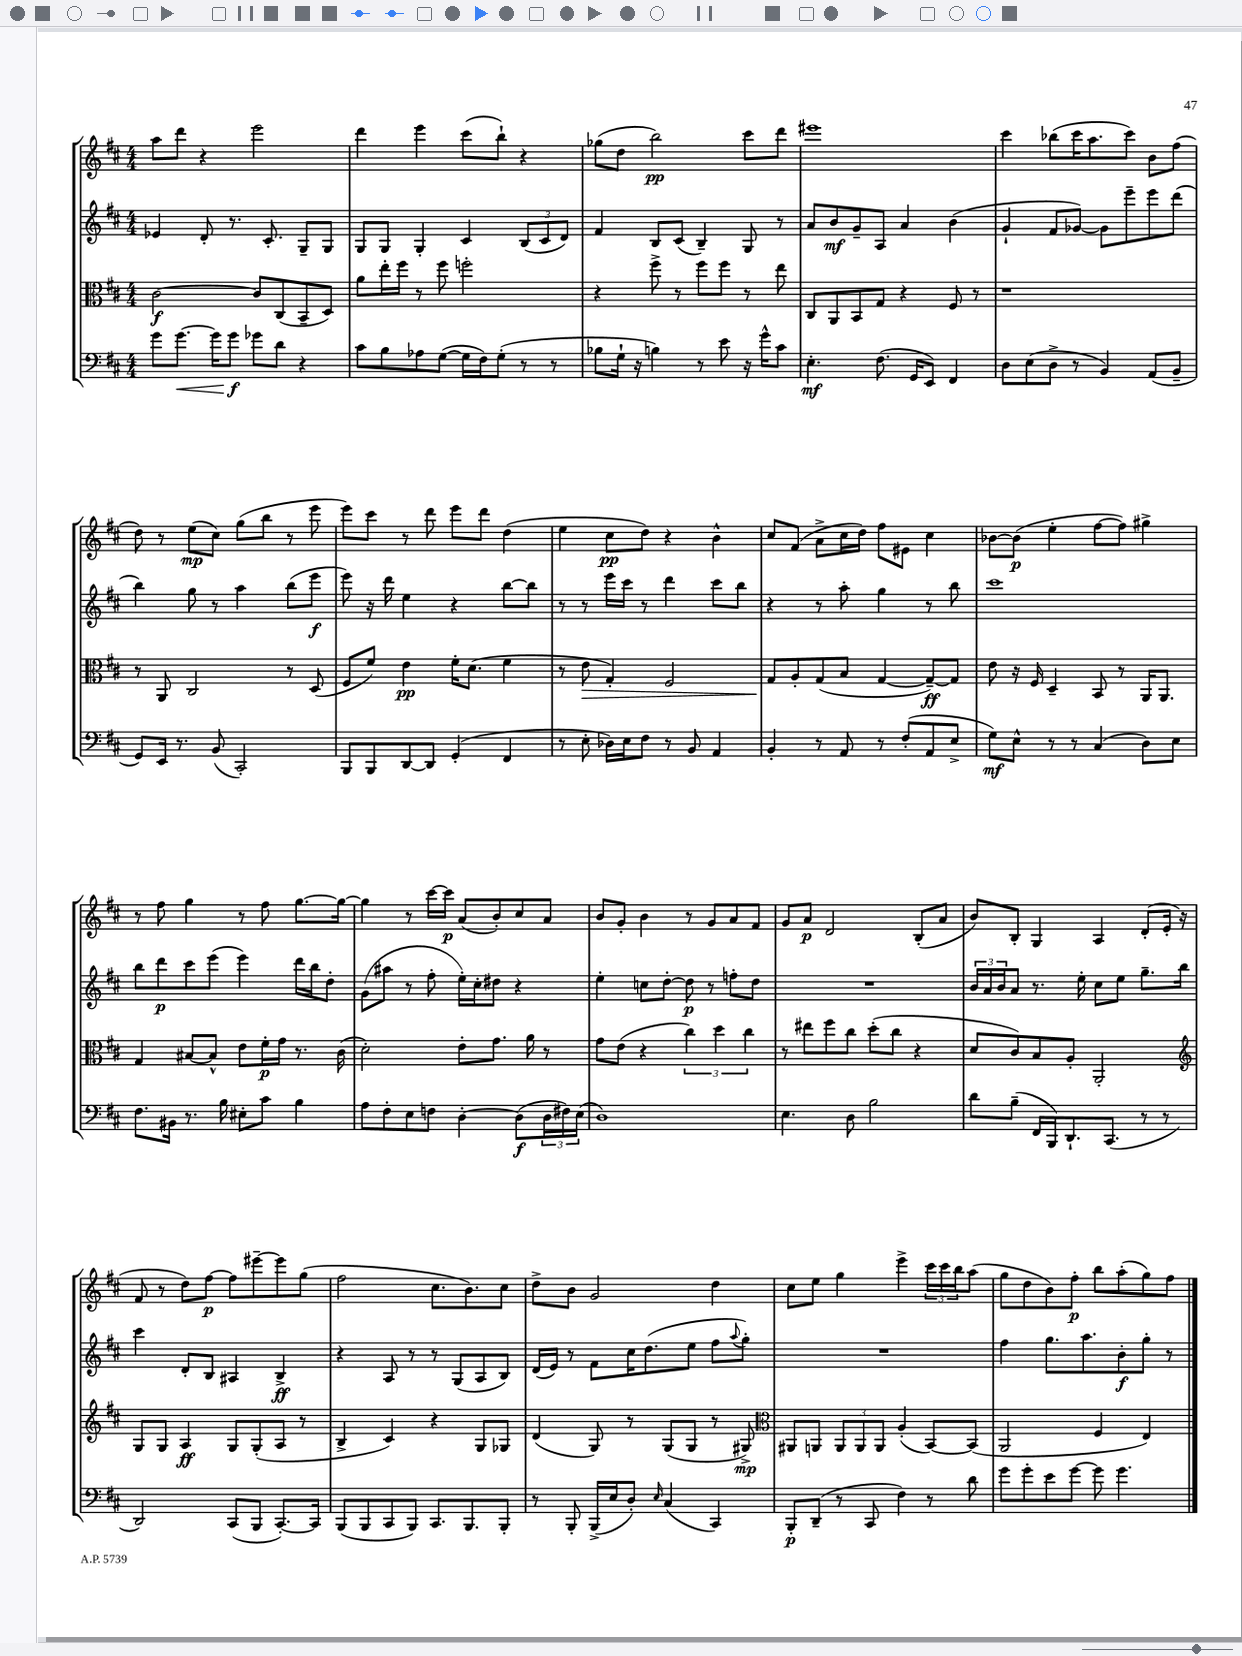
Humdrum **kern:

**kern	**kern	**kern	**kern
*staff4	*staff3	*staff2	*staff1
*clefF4	*clefC3	*clefG2	*clefG2
*k[f#c#]	*k[f#c#]	*k[f#c#]	*k[f#c#]
*M4/4	*M4/4	*M4/4	*M4/4
8g\L	[2c#\	4e-/	8aa\L
[8.g\J	.	.	8ddd\J
.	.	8d'/	4r
16g\]LK	.	.	.
8g\J	.	8.r	.
8g-\L	8c#/]L	.	2eee\
.	.	8.c#'/	.
8d\J	(8C#/	.	.
4r	8BB~/	8G~/L	.
.	8D/J)	8G/J	.
=	=	=	=
8c#\L	8a\L	8G/L	4ddd\
8B\	16ee'\L	8G/J	.
.	16ff#\JJ	.	.
8A-\	8r	4G'/	4eee\
([8G\J	8ff#\	.	.
16G\]LL	2ff'\	4c#/	(8ccc#\L
16F#\J)	.	.	.
(8G'\J	.	.	8bb`\J)
8r	.	(12B/L	4r
.	.	12c#/	.
8r	.	.	.
.	.	12d/J)	.
=	=	=	=
8B-\L	4r	4f#/	(8gg-\L
16G`\Jk	.	.	8dd\J
16r	.	.	.
4B\)	8ff#^\	8B/L	2bb\)
.	8r	(8c#/J	.
8r	8ff#\L	4B~/)	.
8e\	8ff#\J	.	.
16r	8r	8G/	8ccc#\L
16g^^\LK	.	.	.
8c#\J	8ee\	8r	8ddd\J
=	=	=	=
4.E'\	8C#/L	8a/L	1eee#
.	8AA/	8b/	.
.	8BB/	8g~/	.
(8.F#\	8G/J	8A/J	.
.	4r	4a/	.
16GG/LK	.	.	.
8EE/J)	.	.	.
4FF#/	8F#/	(4b\	.
.	8r	.	.
=	=	=	=
8D\L	1r	4g`/	4ccc#\
(8E\	.	.	.
8D^\J	.	8f#/L	(8bb-\L
8r	.	[8g-/J)	16ccc#\K
.	.	.	8.aa\
4BB/)	.	8g-\]L	.
.	.	8eee~\	8ccc#\J)
(8AA/L	.	8eee\	8b\L
8BB~/J	.	(8ddd\J	(8ff#\J
=	=	=	=
8GG/L)	8r	4bb\)	8dd\)
16EE/Jk	8AA/	.	8r
8.r	.	.	.
.	2C#/	8gg\	(8ee\L
(8BB/	.	8r	8cc#\J)
2CC#'/)	.	4aa\	(8gg\L
.	.	.	8bb\J
.	8r	(8bb\L	8r
.	(8D/	8eee\J	8eee\
=	=	=	=
8BBB/L	8F#/L	8eee\)	8eee\L)
8BBB/	8f#/J)	16r	8ccc#\J
.	.	16ddd\	.
[8DD/	4e\	4ee\	8r
8DD/]J	.	.	8ddd\
(4GG'/	16f#'\LK	4r	8eee\L
.	(8.d\J	.	.
.	.	.	8ddd\J
4FF#/	4f#\	[8bb\L	(4dd\
.	.	8bb\]J	.
=	=	=	=
8r	8r	8r	4ee\
8E'\	8e\	8r	.
16D-\LL)	4G'/)	16eee\LL	8cc#\L
16E\J	.	16ccc#\JJ	.
8F#\J	.	8r	8dd\J)
8r	2F#/	4ddd\	4r
8BB/	.	.	.
4AA/	.	8ccc#\L	4b^^\
.	.	8bb\J	.
=	=	=	=
4BB'/	8G/L	4r	8cc#/L
.	8A'/	.	(8f#/J
8r	(8G/	8r	8a^\L
8AA/	8B/J	8aa'\	16cc#\L
.	.	.	16dd\JJ)
8r	[4G/	4gg\	8ff#\L
(8F#'/L	.	.	8e#\J
8AA/	8G~/_L)	8r	4cc#\
8E^/J	8G/]J	8bb\	.
=	=	=	=
8G\L)	8e\	1ccc#	[8b-\L
8E^^\J	16r	.	(8b-\]J
.	16F#/	.	.
8r	4D~/	.	4ee'\
8r	.	.	.
(4C#/	8BB/	.	[8ff#\L
.	8r	.	8ff#\]J)
8D\L)	16AA/LK	.	4gg#^\
.	8.AA/J	.	.
8E\J	.	.	.
=	=	=	=
8.F#\L	4G/	8bb\L	8r
.	.	8ddd\	8ff#\
16BB#\Jk	.	.	.
8.r	[8B#/L	8ccc#\	4gg\
.	8B#^^/]J	(8eee\J	.
16B\	.	.	.
8E#'\L	8e\L	4eee\)	8r
8c#\J	16f#'\L	.	8ff#\
.	16g\JJ	.	.
4B\	8.r	16ddd\LL	[8.gg\L
.	.	16bb\J	.
.	.	8dd'\J	.
.	(16c#\	.	16gg\_Jk
=	=	=	=
8A\L	2d'\)	(8g\L	4gg\]
8F#'\	.	8aa#\J	.
8E\	.	8r	8r
8F\J	.	8ff#'\	[16ccc#\LL
.	.	.	16ccc#\]JJ
[4D'\	8e'\L	16ee'\LL)	(8a/L
.	.	16cc#'\J	.
.	8.g\J	8dd#\J	8b'/)
(8D\]L	.	4r	8cc#/
.	16a\	.	.
24D\L	8r	.	8a/J
24F#\)	.	.	.
(24E\JJ	.	.	.
=	=	=	=
1D)	8g\L	4ee'\	8b/L
.	(8e\J	.	8g'/J
.	4r	8cc\L	4b\
.	.	[8dd'\J	.
.	6cc#\)	8dd\]	8r
.	.	8r	8g/L
.	6dd\	.	.
.	.	8ff'\L	8a/
.	6cc#\	.	.
.	.	8dd\J	8f#/J
=	=	=	=
4.E\	8r	1r	8g/L
.	8ee#\L	.	8a/J
.	8ff#\	.	2d/
8D\	8cc#\J	.	.
2B\	(8dd'\L	.	.
.	8cc#\J	.	.
.	4r	.	(8B'/L
.	.	.	8a/J
=	=	=	=
8d\L	8d/L	24b/LL	8b/L)
.	.	24a/	.
.	.	24b/J	.
(8B~\J	8c#/)	8a/J	8B'/J
16FF#/LL	8B/	8.r	4G/
16BBB/J)	.	.	.
8.DD`/	8A'/J	.	.
.	.	16ee'\	.
.	2AA'/	8cc#\L	4A/
(8.CC#/J	.	.	.
.	.	8ee\J	.
8r	.	8.gg~\L	(8d'/L
8r	.	.	16e'/Jk
.	.	16bb\Jk	16r
=	=	=	=
*	*clefG2	*	*
2DD/)	8G/L	4ccc#\	8f#/
.	8G/J	.	8r
.	4A/	8d'/L	8dd\L)
.	.	8B/J	[8ff#\J
(8CC#/L	8G/L	4A#/	8ff#\]L
8BBB/J	(8G'/	.	[8eee#~\
[8.CC#'/L)	8A/J	4B^/	8eee#\]
.	8r	.	(8gg\J
16CC#/]Jk	.	.	.
=	=	=	=
(8BBB/L	4B^/	4r	2ff#\
8BBB/	.	.	.
8CC#/	4c#/)	8A/	.
8BBB/J)	.	8r	.
8.CC#/L	4r	8r	8.cc#\L
.	.	(8G/L	.
8.BBB/	.	.	8.b\)
.	8G/L	8A/	.
8BBB'/J	8G-/J	8B/J)	8cc#\J
=	=	=	=
8r	(4d/	(16d/LL	8dd^\L
.	.	16e/JJ)	.
8BBB'/	.	8r	8b\J
(16BBB^/LL	8G/)	8f#\L	2g/
16E/J	.	.	.
8D'/J)	8r	16cc#\K	.
.	.	(8.dd\	.
16qqE/	.	.	.
(4C#/	(8G/L	.	.
.	8G/J	8ee\J	.
4CC#/)	8r	8ff#\L	4dd\
.	.	8qqaa/	.
.	8G#^/)	8gg'\J)	.
=	=	=	=
*	*clefC3	*	*
8BBB'/L	8AA#/L	1r	8cc#\L
(8DD~/J	8AA/J	.	8ee\J
8r	12AA/L	.	4gg\
.	12AA/	.	.
8CC#/	.	.	.
.	12AA/J	.	.
4F#\)	(4A'/	.	4eee^\
8r	[8BB/L)	.	24ccc#\LL
.	.	.	24ccc#\
.	.	.	24bb\J
8d\	(8BB/]J	.	(8aa\J
=	=	=	=
8g\L	2AA/	4ff#\	8gg\L
8g'\	.	.	8dd\
8e\	.	8.gg\L	8b\)
[8g\J	.	.	8ff#'\J
.	.	8.aa\	.
8g\]	4F#/	.	8bb\L
4.g\	.	8b'\	(8aa'\
.	4E/)	8gg'\J	8gg\)
.	.	8r	8ff#\J
==	==	==	==
*-	*-	*-	*-
